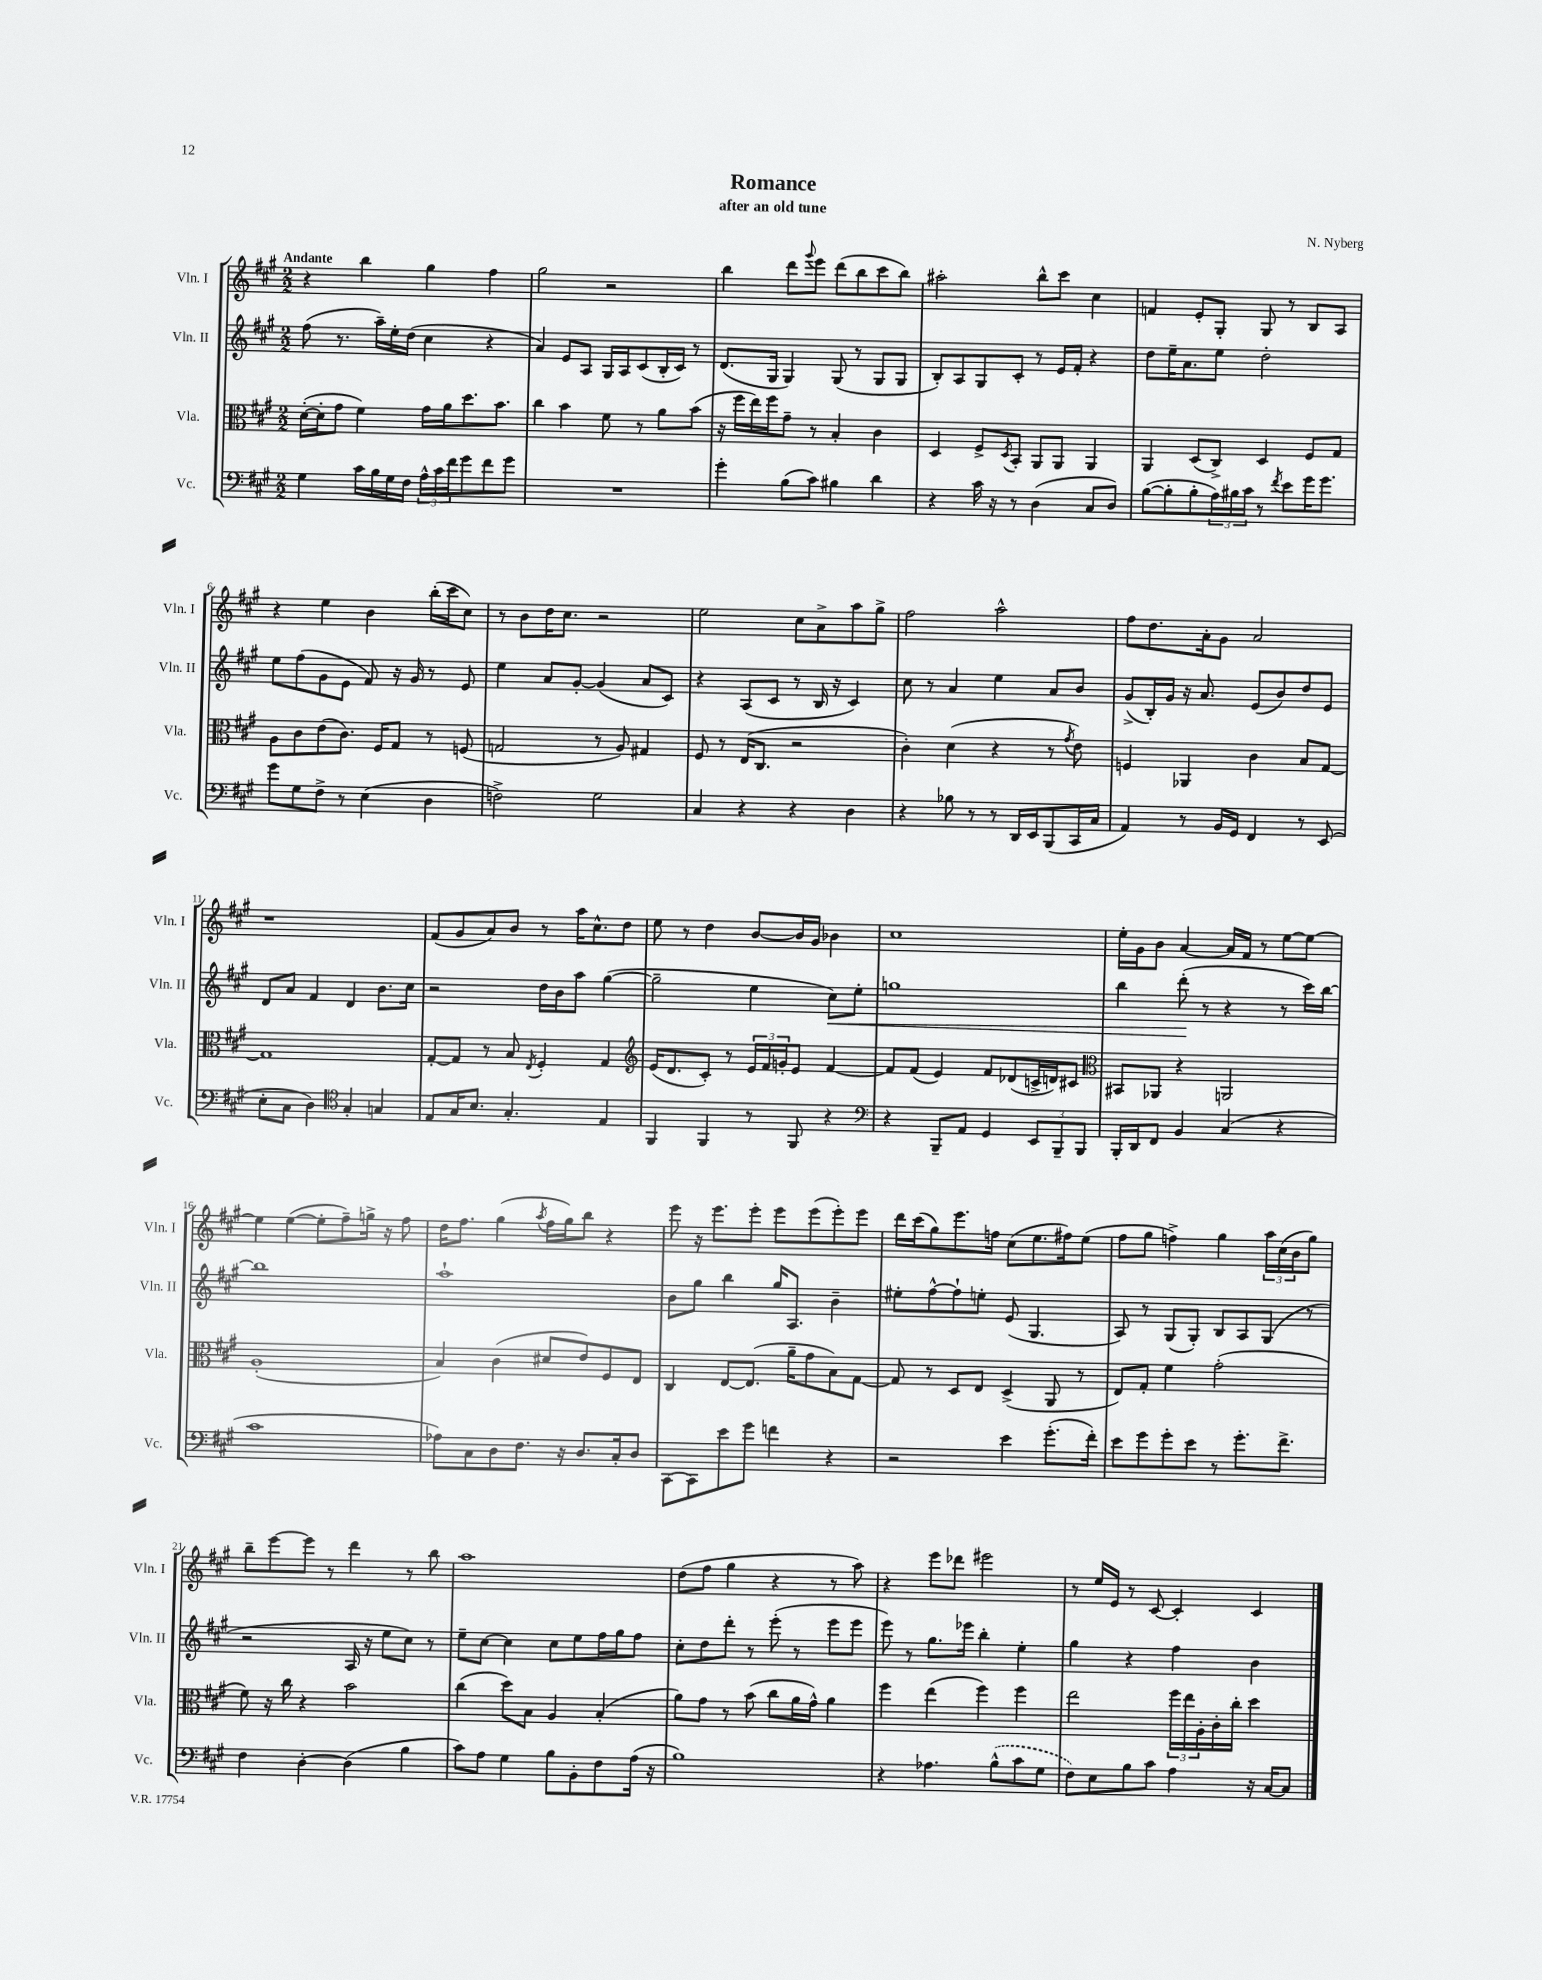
\header { title = "Romance" composer = "N. Nyberg" subtitle = "after an old tune" }
<<
\new StaffGroup <<
\new Staff = "s0" \with { instrumentName = "Vln. I" shortInstrumentName = "Vln. I" } {
    \clef treble \key a \major \numericTimeSignature \time 2/2 \tempo "Andante"
    r4 b''4 gis''4 fis''4 |
    gis''2 r2 |
    b''4 d'''8 \appoggiatura { gis'''8 } e'''8 d'''8( b''8 cis'''8 b''8) |
    ais''2-. b''8-^ cis'''8 cis''4 |
    f'4 e'8-. gis8-. gis8 r8 b8 a8 |
    r4 e''4 b'4 b''16-.( cis'''16 cis''8) |
    r8 b'8 d''16 cis''8. r2 |
    e''2 cis''8 a'8-> a''8 gis''8-> |
    fis''2 a''2-^ |
    fis''8 d''8. a'16-. gis'8 a'2 |
    r1 |
    fis'8( gis'8 a'8) b'8 r8 a''16 cis''8.-^ d''8 |
    e''8 r8 d''4 b'8~ b'16 gis'16 bes'4 |
    cis''1 |
    e''16-. gis'16 b'8 a'4~ a'16 fis'16 r8 e''8~ e''8~ |
    e''4 e''4~( e''8-. fis''8--) g''16-> r16 fis''8 |
    d''16 fis''8. gis''4( \acciaccatura { a''8 } fis''16 gis''16) b''8 r4 |
    e'''8 r16 e'''8. e'''8-. e'''8 e'''8( e'''8-.) e'''8 |
    d'''16 cis'''16( gis''8) e'''8. f''16 cis''8( e''8. fis''16) e''8( |
    fis''8 gis''8 f''4->) gis''4 \tuplet 3/2 { a''16 cis''16( b'16 } gis''8) |
    b''8-- e'''8~ e'''8 r8 d'''4 r8 b''8 |
    a''1 |
    d''8( fis''8 gis''4 r4 r8 a''8) |
    r4 e'''8 des'''8 eis'''2 |
    r8 e''16 e'16 r8 cis'8~ cis'4-. cis'4 \bar "|." |
}
\new Staff = "s1" \with { instrumentName = "Vln. II" shortInstrumentName = "Vln. II" } {
    \clef treble \key a \major \numericTimeSignature \time 2/2
    fis''8( r8. a''16--) e''16-. d''16( cis''4 r4 |
    a'4) e'8 a8 gis16 a16 cis'8( b16-. cis'16) r8 |
    d'8.( gis16 gis4) gis8( r8 gis8 gis8 |
    b8-.) a8 gis8 cis'8-. r8 e'16 fis'16-. r4 |
    d''8 e''16-- a'8. e''8 d''2-. |
    e''8 fis''8( gis'8 e'8 fis'8) r16 gis'16 r8 e'8 |
    e''4 a'8 gis'8~-. gis'4( a'8 cis'8) |
    r4 a8( cis'8 r8 b16 r16 cis'4) |
    cis''8 r8 a'4 e''4 a'8 b'8 |
    gis'8->( b16-.) gis'16 r16 a'8. e'8( b'8) d''8 e'8 |
    d'8 a'8 fis'4 d'4 b'8. cis''16 |
    r2 d''16 b'16 a''8 gis''4~( |
    gis''2-- e''4 cis''8\<) e''8-. |
    g''1 |
    b''4 d'''8-.\!( r8 r4 r8 cis'''16) b''16~ |
    b''1 |
    a''1-! |
    b'8 gis''8 b''4 gis''16 a8. b'4-- |
    eis''8-. fis''8~-^ fis''8-! e''8-. e'8( gis4. |
    a8) r8 gis8( gis8-.) b8 a8 gis8( r8 |
    r2 a16 r16 e''8 cis''8) r8 |
    e''8-- cis''8~ cis''4 cis''8 e''8 fis''16 gis''16 fis''8 |
    cis''8-. d''8 d'''8-. r8 e'''8-.( r8 e'''8 e'''8 |
    e'''8) r8 gis''8. ees'''16 b''4-. e''4-. |
    gis''4 r4 fis''4 b'4 \bar "|." |
}
\new Staff = "s2" \with { instrumentName = "Vla." shortInstrumentName = "Vla." } {
    \clef alto \key a \major \numericTimeSignature \time 2/2
    d'16~-.( d'16-. gis'8 fis'4) gis'16 a'16 d''8. b'8. |
    cis''4 b'4 fis'8 r8 a'8 b'8( |
    r16 fis''16 e''16) fis''16 gis'8-- r8 b4-. cis'4 |
    d4 fis8-> \acciaccatura { d8 } b,8-. a,8 a,8 a,4 |
    a,4 d8( cis8->) d4 fis8 gis8 |
    a8 cis'8 e'8( cis'8.) fis16 gis8 r8 f8( |
    g2 r8 a8) gis4 |
    fis8 r8 e16( cis8. r2 |
    cis'4-.) d'4( r4 r8 \acciaccatura { gis'8 } e'8) |
    f4 aes,4 cis'4 b8 gis8~ |
    gis1 |
    gis8~-. gis8 r8 b8 \acciaccatura { e8 } fis4-. gis4 |
    \clef treble e'16( d'8. cis'8-.) r8 \tuplet 3/2 { e'16 fis'16 g'16-. } e'8 fis'4~ |
    fis'8 fis'8( e'4) fis'8 des'8( c'16-> d'16) cis'8 |
    \clef alto bis,8 aes,8 r4 a,2 |
    a1-.( |
    b4) cis'4( dis'8 e'8) fis8 e8 |
    cis4 e8~ e8.( a'16-- gis'8 b8) gis8~ |
    gis8 r8 d8 e8 d4->( a,8 r8 |
    e8) gis8-. fis'4 gis'2-.( |
    fis'8) r16 cis''16 r4 b'2 |
    cis''4( d''8) b8 a4 b4-.( |
    a'8) gis'8 r8 b'8( cis''8 a'16 gis'16-^) a'4 |
    fis''4 e''4( fis''4) fis''4 |
    e''2 \tuplet 3/2 { fis''16 e''16 a16-. } cis'16-. cis''16-. d''4 \bar "|." |
}
\new Staff = "s3" \with { instrumentName = "Vc." shortInstrumentName = "Vc." } {
    \clef bass \key a \major \numericTimeSignature \time 2/2
    gis4 cis'16 b16 gis16 fis16 \tuplet 3/2 { a16-^ cis'16 fis'16 } gis'8 fis'8 gis'8 |
    R1 |
    gis'4-. b8( cis'8) bis4 d'4 |
    r4 cis'16 r16 r8 d4( cis8 d8) |
    b8~( b8-. b8-. \tuplet 3/2 { a16) bis16 cis'16 } r8 \acciaccatura { fis'8 } e'8 gis'16 gis'8. |
    gis'8 gis8 fis8-> r8 e4( d4 |
    f2->) gis2 |
    cis4 r4 r4 d4 |
    r4 bes8 r8 r8 d,16 e,16 b,,8( cis,16 cis16 |
    a,4) r8 b,16 gis,16 fis,4 r8 e,8( |
    e8-. cis8 d4) \clef tenor gis4-. g4 |
    e8 gis16 b8. gis4.-. e4 |
    fis,4 fis,4 r8 fis,8 r4 |
    \clef bass r4 b,,8-- a,8 gis,4 \tuplet 3/2 { e,8 b,,8-- b,,8 } |
    b,,16-. d,16 fis,8 b,4 cis4( r4 |
    cis'1 |
    aes8) cis8 d8 fis8. r16 d8. cis16-. d8 |
    cis,8~ cis,8 e'8 gis'8 f'4 r4 |
    r2 e'4 gis'8.-.( fis'16-.) |
    e'8 gis'8 gis'8-. e'8 r8 gis'8.-. fis'8.-> |
    fis4 d4~-. d4( b4 |
    cis'8) a8 gis4 b8 b,8-. fis8 a16( r16 |
    b1) |
    r4 aes4. \once \slurDashed b8-^( cis'8 gis8 |
    fis8) e8 b8 cis'8 a4 r16 cis16~ cis8 \bar "|." |
}
>>
>>
